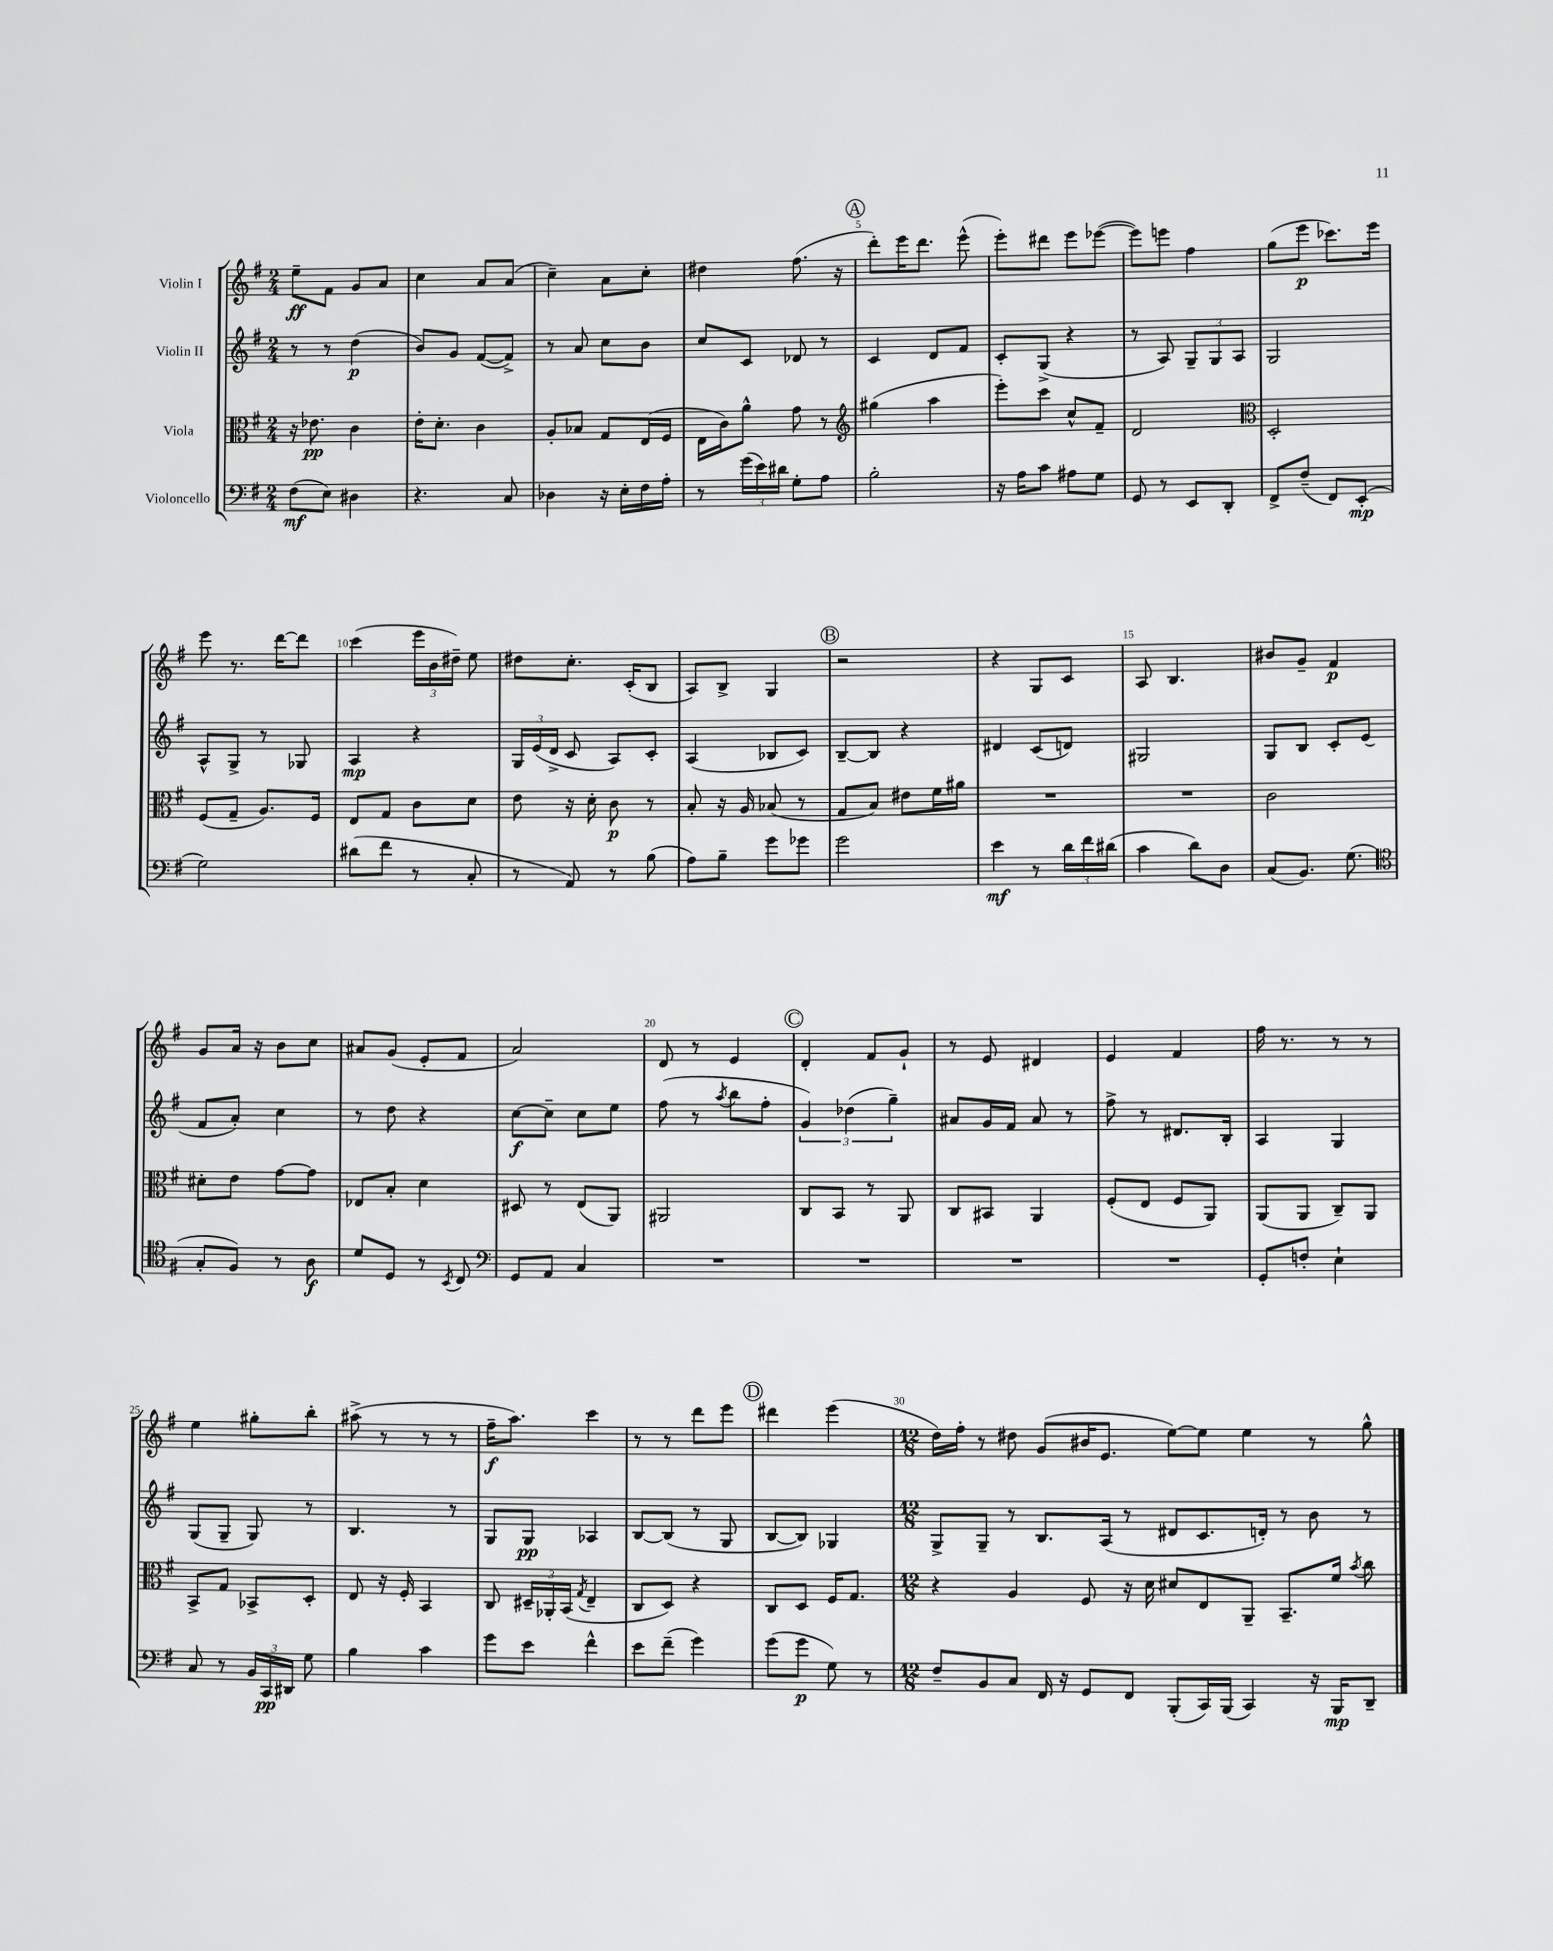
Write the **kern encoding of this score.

**kern	**kern	**kern	**kern
*staff4	*staff3	*staff2	*staff1
*clefF4	*clefC3	*clefG2	*clefG2
*k[f#]	*k[f#]	*k[f#]	*k[f#]
*M2/4	*M2/4	*M2/4	*M2/4
(8F#	16r	8r	8ee~
.	8.e-	.	.
8E)	.	8r	8f#
4D#	4c	(4dd	8g
.	.	.	8a
=	=	=	=
4.r	16e'	8b)	4cc
.	8.d'	.	.
.	.	8g	.
.	4c	([8f#	8a
8C	.	8f#^])	(8a
=	=	=	=
4D-	8A'	8r	4cc~)
.	8B-	8a	.
16r	8G	8cc	8a
16E'	.	.	.
16F#	(16E	8b	8cc'
16A'	16F#	.	.
=	=	=	=
8r	16E	8cc	4dd#
.	16c)	.	.
(24g	8a^^	8c	.
24e)	.	.	.
24d#	.	.	.
8G'	8g	8d-	(8.ff#
8A	8r	8r	.
.	.	.	16r
=	=	=	=
*	*clefG2	*	*
2B'	(4gg#	4c	8ddd')
.	.	.	16eee
.	.	.	8.ddd
.	4aa	8d	.
.	.	8f#	(8eee^^
=	=	=	=
16r	8eee')	8c'	8eee')
16A	.	.	.
8c	8ccc	(8G^	8ddd#
8A#	8cc^^	4r	8eee
8G	8f#~	.	([8eee-
=	=	=	=
8GG	2d	8r	8eee-])
8r	.	8A)	8eee
8EE	.	12G~	4ff#
.	.	12G	.
8DD'	.	.	.
.	.	12A	.
=	=	=	=
*	*clefC3	*	*
8FF#^	2D'	2G	(8gg
(8F#~	.	.	8eee
8FF#)	.	.	8.ccc-)
(8EE'	.	.	.
.	.	.	16eee
=	=	=	=
2G)	(8F#	8A^^	8eee
.	8G~	8G^	8.r
.	8.A)	8r	.
.	.	.	[16ddd
.	.	8G-	8ddd]
.	16F#	.	.
=	=	=	=
(8d#	8E	4A	(4ccc
8f#	8G	.	.
8r	8c	4r	24eee
.	.	.	24b
.	.	.	24dd#~)
8C'	8d	.	8ee
=	=	=	=
8r	8e	24G	8dd#
.	.	(24e	.
.	.	24d^	.
8AA)	16r	8c	8.cc'
.	16d'	.	.
8r	8c	8A)	.
.	.	.	(16c'
(8B	8r	8c'	8B
=	=	=	=
8A)	8B'	(4A	8A)
8B~	16r	.	8B^
.	16A	.	.
8g	(8B-	8B-	4G
8g-	8r	8c)	.
=	=	=	=
2g	8G	[8B~	2r
.	8B)	8B]	.
.	8e#	4r	.
.	16f#	.	.
.	16a#	.	.
=	=	=	=
4e	2r	4d#	4r
8r	.	(8c	8G
24d	.	8d)	8c
24f#	.	.	.
(24d#	.	.	.
=	=	=	=
4c	2r	2G#	8A
.	.	.	4.B
8d)	.	.	.
8D	.	.	.
=	=	=	=
(8C	2c	8G	8b#
8.BB)	.	8B	8g~
.	.	8c'	4f#
(8.G	.	.	.
.	.	(8e	.
=	=	=	=
*clefC4	*	*	*
8G'	8d#'	8f#	8g
8F#)	8e	8a')	16a
.	.	.	16r
8r	[8g	4cc	8b
8A	8g]	.	8cc
=	=	=	=
8d	8E-	8r	8a#
8D	8B'	8dd	(8g
8r	4d	4r	8e'
8qBB	.	.	.
8C	.	.	8f#
=	=	=	=
*clefF4	*	*	*
8GG	8D#	[8cc	2a)
8AA	8r	8cc~]	.
4C	(8E	8cc	.
.	8AA)	8ee	.
=	=	=	=
2r	2AA#	(8ff#	8d
.	.	8r	8r
.	.	8qaa	.
.	.	8bb	4e
.	.	8ff#'	.
=	=	=	=
2r	8C	6g)	4d'
.	8BB	.	.
.	.	(6dd-	.
.	8r	.	8f#
.	.	6gg~)	.
.	8AA	.	8g`
=	=	=	=
2r	8C	8a#	8r
.	8BB#	16g	8e
.	.	16f#	.
.	4AA	8a#	4d#
.	.	8r	.
=	=	=	=
2r	(8F#'	8ff#^	4e
.	8E	8r	.
.	8F#	8.d#	4f#
.	8AA)	.	.
.	.	16B'	.
=	=	=	=
8GG'	(8AA	4A	16ff#
.	.	.	8.r
8F'	8AA	.	.
4E`	8C~)	4G	8r
.	8AA	.	8r
=	=	=	=
8C	8BB^	(8G	4ee
8r	8G	8G~	.
24BB	8BB-^	8G)	8gg#'
24CC	.	.	.
24DD#	.	.	.
8G	8D'	8r	8bb'
=	=	=	=
4B	8E	4.B	(8aa#^
.	16r	.	8r
.	16F#'	.	.
4c	4BB	.	8r
.	.	8r	8r
=	=	=	=
8g	8C	8G	16ff#~
.	.	.	8.aa)
8e	24D#~	8G	.
.	24AA-'	.	.
.	(24BB	.	.
.	8qG	.	.
4f#^^	4E~	4A-	4ccc
=	=	=	=
8e	8C	[8B	8r
(8f#~	8D)	(8B]	8r
4g)	4r	8r	8ddd
.	.	8G	8eee
=	=	=	=
(8g	8C	[8B	4ddd#
8g	8D	8B])	.
8G)	16F#	4G-	(4eee
.	8.G	.	.
8r	.	.	.
=	=	=	=
*M12/8	*M12/8	*M12/8	*M12/8
8F#~	4r	8G^	16dd)
.	.	.	16ff#'
8BB	.	8G~	8r
8C	4A	8r	8dd#
16FF#	.	8.B	(8g
16r	.	.	.
8GG	8F#	.	16b#
.	.	(16A	8.e
8FF#	16r	8r	.
.	16d	.	.
(8BBB'	8d#	8d#	[8ee)
16CC)	8E	8.c	8ee]
(16BBB	.	.	.
4CC)	8AA~	.	4ee
.	.	16d')	.
.	8.BB~	8r	.
16r	.	8b	8r
16BBB	16f#	.	.
.	8qb	.	.
8DD~	8cc	8r	8gg^^
==	==	==	==
*-	*-	*-	*-
